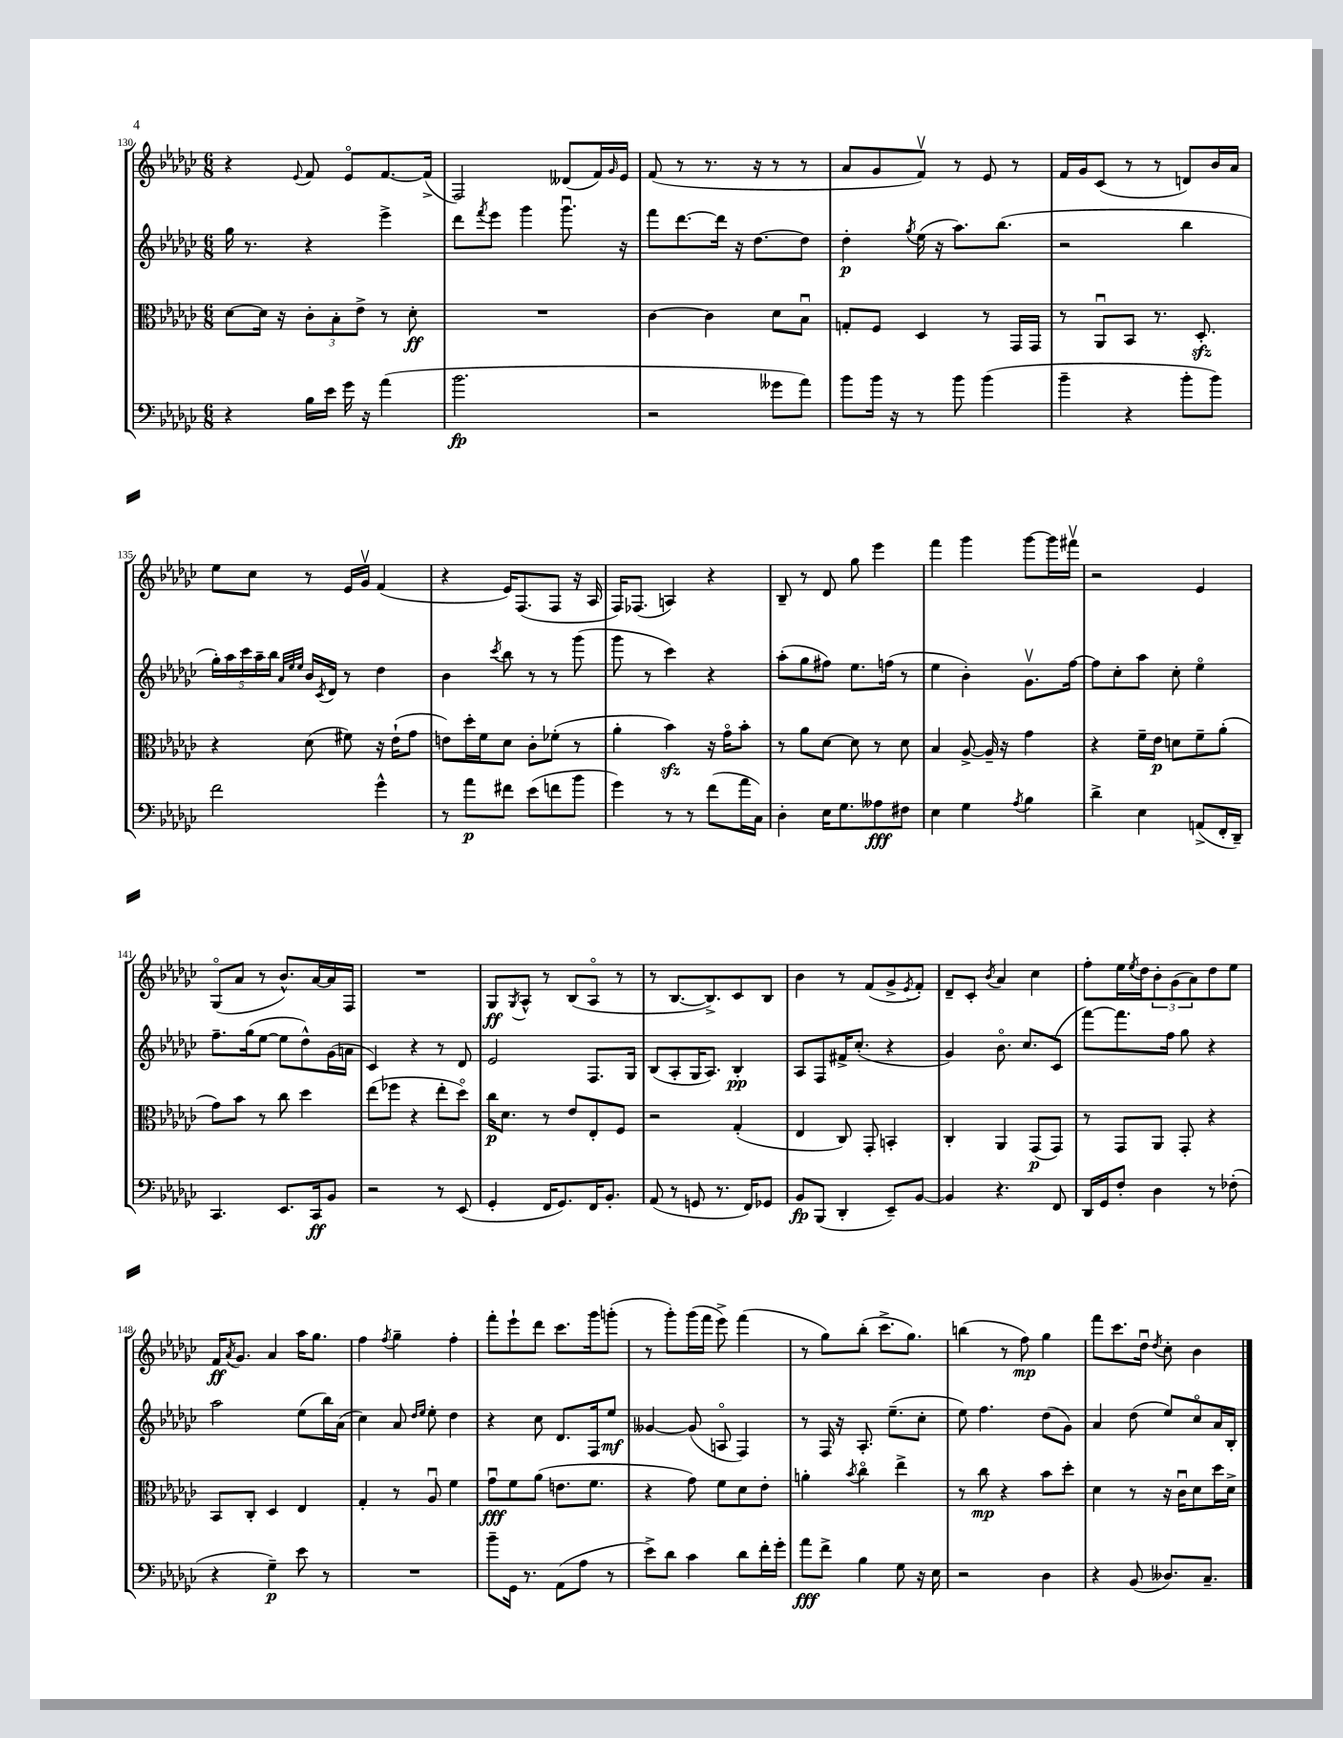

**kern	**kern	**kern	**kern
*staff4	*staff3	*staff2	*staff1
*clefF4	*clefC3	*clefG2	*clefG2
*k[b-e-a-d-g-c-]	*k[b-e-a-d-g-c-]	*k[b-e-a-d-g-c-]	*k[b-e-a-d-g-c-]
*M6/8	*M6/8	*M6/8	*M6/8
4r	[8d-	16gg-	4r
.	.	8.r	.
.	16d-]	.	.
.	16r	.	.
.	.	.	8qqe-
16B-	12c-'	4r	8f
16e-	.	.	.
.	12B-'	.	.
16g-	.	.	8e-o
.	12e-^	.	.
16r	.	.	.
(4a-	8r	4eee-^	[8.f
.	8d-'	.	.
.	.	.	(16f^]
=	=	=	=
2.b-	2.r	8ddd-	2F)
.	.	8qfff	.
.	.	8eee-	.
.	.	4ggg-	.
.	.	8.ggg-u	(8d--
.	.	.	16f)
.	.	.	16qqg-
.	.	16r	16e-
=	=	=	=
2r	[4c-	8fff	(8f
.	.	[8.ddd-	8r
.	4c-]	.	8.r
.	.	16ddd-]	.
.	.	16r	.
.	.	[8.dd-	16r
8g--	8d-	.	8r
8a-)	8B-u	8dd-]	8r
=	=	=	=
8b-	8G'	4dd-'	8a-
16b-	8F	.	8g-
16r	.	.	.
.	.	8qgg-	.
8r	4D-	(16ee-	8fv)
.	.	16r	.
8b-	.	8.aa-)	8r
(4b-	8r	.	8e-
.	.	(8.bb-	.
.	16GG-	.	8r
.	16GG-	.	.
=	=	=	=
4b-~	8r	2r	16f
.	.	.	16g-
.	8AA-u	.	(8c-
4r	8BB-	.	8r
.	8.r	.	8r
8b-'	.	4bb-	8d)
.	8.D-'	.	.
8b-)	.	.	16b-
.	.	.	16a-
=	=	=	=
2f	4r	20gg-')	8ee-
.	.	20aa-	.
.	.	20ccc-	.
.	.	.	8cc-
.	.	20aa-~	.
.	.	20bb-	.
.	.	32qqa-	.
.	.	32qqee-	.
.	.	32qqee-	.
.	(8d-	16b-	8r
.	.	8qc-	.
.	.	16d-	.
.	8f#)	8r	16e-
.	.	.	16g-v
4g-^^	16r	4dd-	(4f
.	(16e-`	.	.
.	8g-	.	.
=	=	=	=
8r	8e)	4b-	4r
8a-	16dd-'	.	.
.	16f	.	.
.	.	8qccc-	.
8f#	8d-	8bb-	16e-)
.	.	.	(8.F
(8e-	8c-'	8r	.
8f	(8f-'	8r	8F
8b-	8r	(8ggg-	16r
.	.	.	16A-
=	=	=	=
4g-)	4a-'	8ggg-	16F)
.	.	.	(8.F-
.	.	8r	.
8r	4b-)	4ccc-)	4A)
8r	.	.	.
(8f	16r	4r	4r
.	16g-o	.	.
16a-	8b-'	.	.
16C-)	.	.	.
=	=	=	=
4D-'	8r	(8aa-'	8B-~
.	8a-	8gg-	8r
16E-	[8d-	8ff#)	8d-
8.G-	.	.	.
.	8d-]	8.ee-	8gg-
8A--	8r	.	4eee-
.	.	(16ff	.
8F#	8d-	8r	.
=	=	=	=
4E-	4B-	4ee-	4fff
4G-	[8A-^	4b-')	4ggg-
.	16A-~]	.	.
.	16r	.	.
8qA-	.	.	.
4B-	4g-	8.g-v	[8ggg-
.	.	.	16ggg-]
.	.	[16ff	16fff#v
=	=	=	=
4d-^	4r	8ff]	2r
.	.	8cc-'	.
4E-	16f~	8aa-	.
.	16e-	.	.
.	8d	8cc-'	.
(8AA^	8f~	4ee-o	4e-
16FF'	(8a-'	.	.
16DD-~)	.	.	.
=	=	=	=
4.CC-	8g-)	8.ff~	(8G-o
.	8b-	.	8a-
.	.	(16gg-	.
.	8r	[8ee-	8r
8.EE-	8cc-	8ee-]	8.b-^^)
.	4dd-	8dd-^^)	.
16CC-	.	.	[16a-
8BB-	.	(16g-	16a-]
.	.	16a	16F
=	=	=	=
2r	(8ee-	4c-)	2.r
.	8ff-	.	.
.	4r	4r	.
8r	8ee-'	8r	.
(8EE-	8dd-o)	8d-	.
=	=	=	=
4GG-'	16cc-	2e-	8G-
.	8.d-	.	.
.	.	.	8qG-
.	.	.	8A-^^
16FF	8r	.	8r
8.GG-)	.	.	.
.	8e-	.	(8B-
16FF	8E-'	8.F	8A-o
8.BB-'	.	.	.
.	8F	.	8r
.	.	16G-	.
=	=	=	=
(8AA-	2r	(8B-	8r
8r	.	8A-'	[8.B-
8GG	.	16G-	.
.	.	8.A-)	8.B-^])
8.r	.	.	.
.	(4G-'	4B-'	8c-
16FF)	.	.	.
8GG-	.	.	8B-
=	=	=	=
8BB-	4E-	8A-	4b-
(8BBB-	.	8F	.
4DD-'	8C-)	16f#^	8r
.	.	(8.cc-'	.
.	8GG-'	.	(8f
8EE-~)	4BB'	4r	8g-^
.	.	.	8qe-
[8BB-	.	.	8f')
=	=	=	=
4BB-]	4C-'	4g-)	8d-~
.	.	.	8c-'
.	.	.	8qb-
4.r	4AA-	8.b-o	4a-
.	.	8.cc-	.
.	(8GG-	.	4cc-
8FF	8GG-)	(8c-	.
=	=	=	=
16DD-	8r	[8fff)	8ff'
16GG-	.	.	.
8F'	8GG-	8.fff]	16ee-
.	.	.	8qee-
.	.	.	16dd-
4D-	8AA-	.	12b-'
.	.	16ff	.
.	.	.	(12g-
.	8GG-'	8gg-	.
.	.	.	12a-)
8r	4r	4r	8dd-
(8F-'	.	.	8ee-
=	=	=	=
4r	8BB-	2aa-	16f
.	.	.	8qa-
.	.	.	8.g-
.	8C-'	.	.
4G-~)	4D-	.	4a-
8e-	4E-	(8ee-	16aa-
.	.	.	8.gg-
8r	.	16bb-)	.
.	.	(16a-	.
=	=	=	=
2.r	4G-'	4cc-)	4ff
.	.	.	8qff
.	8r	8a-	4gg-~
.	.	16qqdd-	.
.	.	16qqee-	.
.	8A-u	8ee-'	.
.	4f	4dd-	4ff'
=	=	=	=
8b-~	8g-u	4r	8fff'
16GG-	8f	.	8eee-`
8.r	.	.	.
.	(8a-	8cc-	8ddd-
(8AA-	8.e	8.d-	8.ccc-
8A-	.	.	.
.	8.f	16F	16ggg-
8r	.	8ee-	(8ggg'
=	=	=	=
8e-^)	4r	[4g--	8r
8d-	.	.	8ggg-')
4c-	8g-)	(8g--]	(16ggg-
.	.	.	16fff
.	8f	8Ao	8eee-^)
8d-	8d-	4F)	(4fff
16f'	8e-'	.	.
16g-'	.	.	.
=	=	=	=
8a-	4a'	8r	8r
8f^	.	16F	8gg-)
.	.	16r	.
.	8qb-	.	.
4B-	4cc-o	8.A-'	(8bb-'
.	.	.	8.ccc-^
.	.	(8.ee-~	.
8G-	4ee-^	.	.
.	.	.	8.gg-)
16r	.	8cc-'	.
16E-	.	.	.
=	=	=	=
2r	8r	8ee-)	(4bb
.	8cc-	4.ff	.
.	4r	.	8r
.	.	.	8ff)
4D-	8b-	(8dd-	4gg-
.	8dd-'	8g-)	.
=	=	=	=
4r	4d-	4a-	8fff
.	.	.	8.ccc-
(8BB-	8r	(8dd-	.
.	.	.	16dd-u
.	.	.	8qdd-
8.D--)	16r	8ee-)	8cc-'
.	16c-u	.	.
.	8d-	8cc-o	4b-
8.C-~	.	.	.
.	16dd-	16a-	.
.	16d-^	16B-'	.
==	==	==	==
*-	*-	*-	*-
